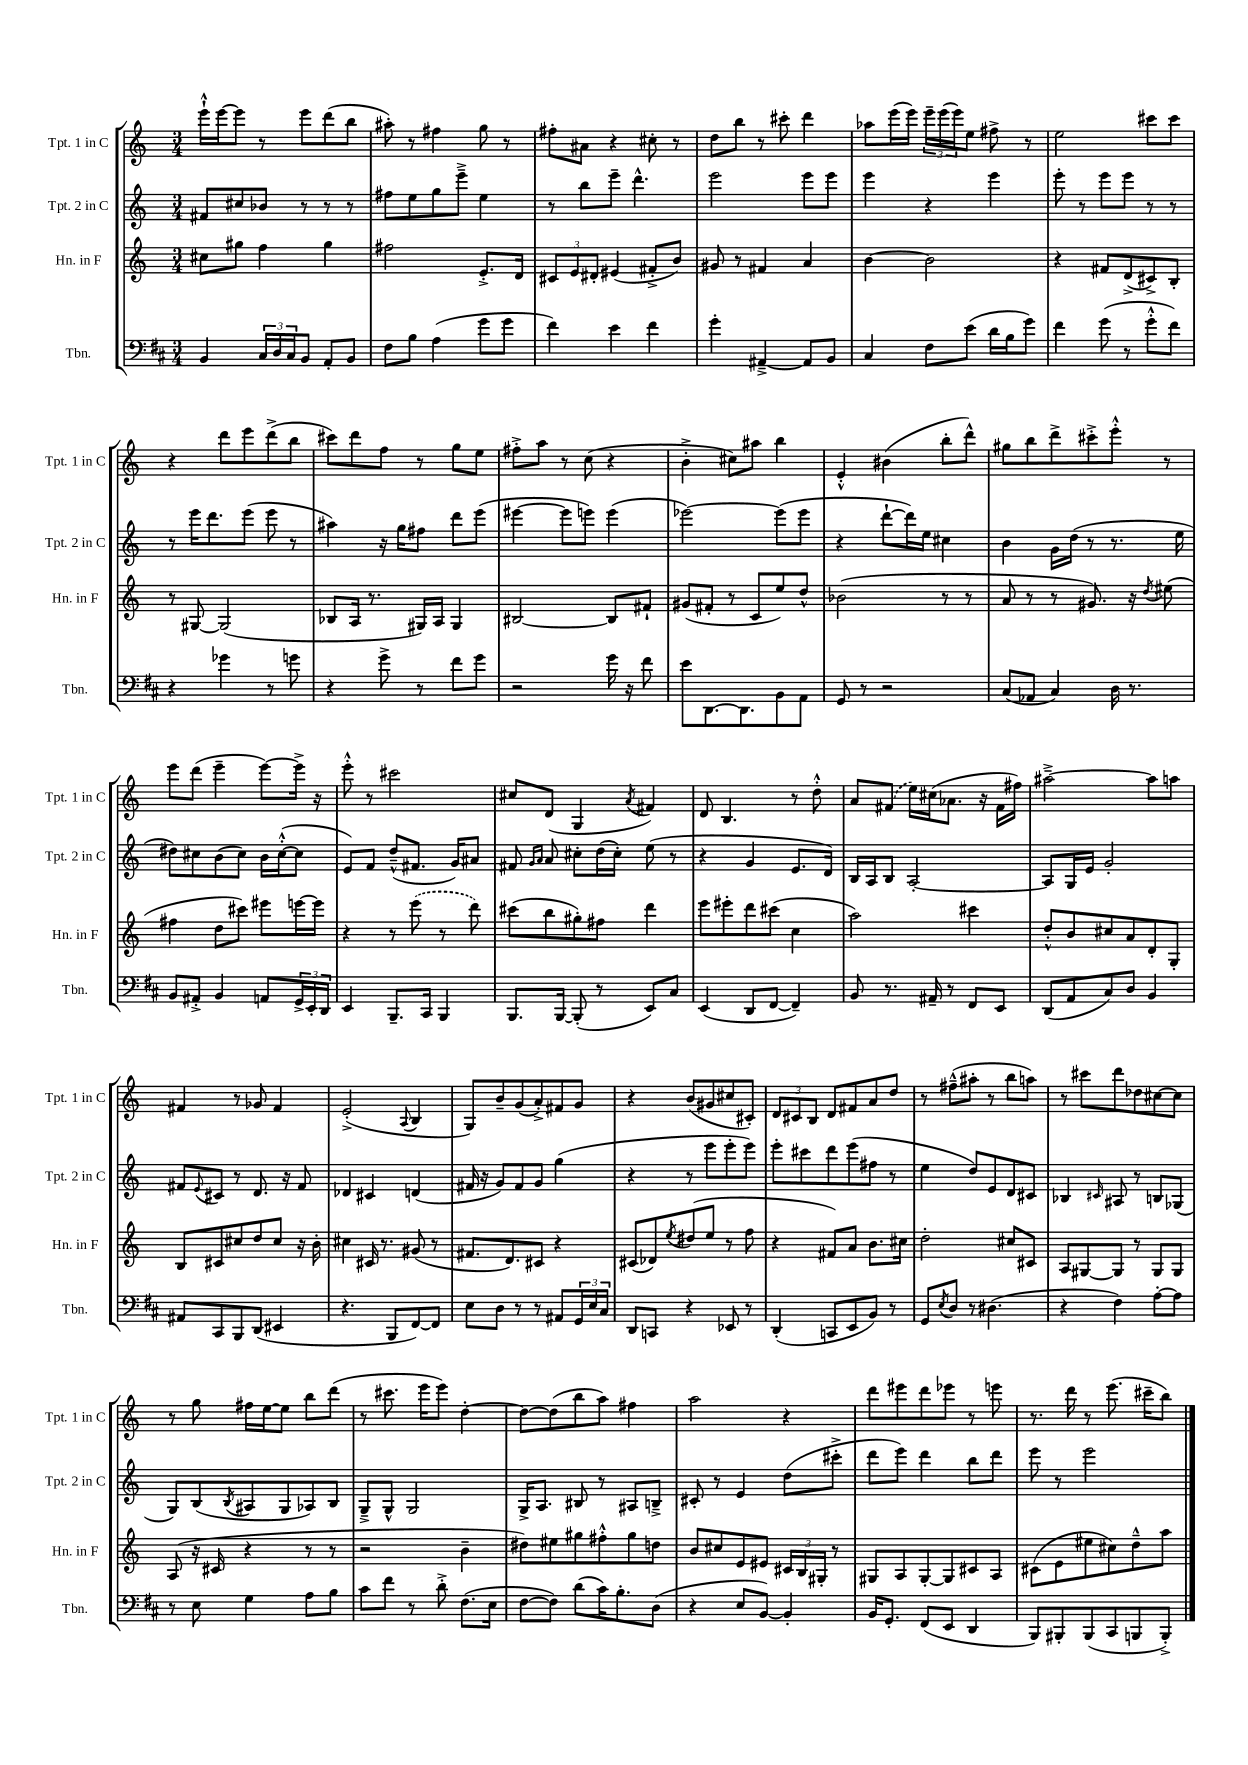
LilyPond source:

<<
\new StaffGroup <<
\new Staff = "s0" \with { instrumentName = "Tpt. 1 in C" shortInstrumentName = "Tpt. 1 in C" } {
    \clef treble \key c \major \numericTimeSignature \time 3/4
    e'''16-!-^ e'''16~ e'''8 r8 e'''8 d'''8( b''8 |
    ais''8-.) r8 fis''4 g''8 r8 |
    fis''8-. ais'8 r4 cis''8-. r8 |
    d''8 b''8 r8 cis'''8-. d'''4 |
    aes''8 e'''16( e'''16) \tuplet 3/2 { e'''16-- e'''16( e'''16) } e''8 fis''8-> r8 |
    e''2 cis'''8 cis'''8 |
    r4 d'''8 e'''8 d'''8->( b''8 |
    cis'''8) d'''8 f''8 r8 g''8 e''8 |
    fis''8-.-> a''8 r8 c''8( r4 |
    b'4-.-> cis''8) ais''8 b''4 |
    e'4-.-^ bis'4( b''8-. d'''8-^) |
    gis''8 b''8 d'''8-> cis'''8-.-> e'''8-.-^ r8 |
    e'''8 d'''8( e'''4-- e'''8~) e'''16-> r16 |
    e'''8-.-^ r8 cis'''2 |
    cis''8 d'8( g4 \acciaccatura { a'8 } fis'4) |
    d'8 b4. r8 d''8-.-^ |
    a'8 \once \slurDashed fis'8( e''16) cis''16( aes'8. r16 fis'16 fis''16) |
    ais''2~---> ais''8 a''8 |
    fis'4 r8 ges'8 fis'4 |
    e'2-.->( \appoggiatura { a8 } b4 |
    g8) b'8-- g'8( a'8-.->) fis'8 g'8 |
    r4 b'8( gis'8 cis''8 cis'8-.) |
    \tuplet 3/2 { d'8 cis'8 b8 } d'8 fis'8 a'8 d''8 |
    r8 fis''8---^( ais''8-. r8 b''8 a''8) |
    r8 cis'''8 d'''8 des''8 cis''8~ cis''8 |
    r8 g''8 fis''16 e''16~ e''8 b''8 d'''8( |
    r8 cis'''8. e'''16 e'''8) d''4~-. |
    d''8~ d''8( b''8 a''8) fis''4 |
    a''2 r4 |
    d'''8 eis'''8 d'''8 ees'''8 r8 e'''8 |
    r8. d'''16 r8 e'''8.( cis'''16-- b''8) \bar "|." |
}
\new Staff = "s1" \with { instrumentName = "Tpt. 2 in C" shortInstrumentName = "Tpt. 2 in C" } {
    \clef treble \key c \major \numericTimeSignature \time 3/4
    fis'8 cis''8 bes'8 r8 r8 r8 |
    fis''8 e''8 g''8 e'''8---> e''4 |
    r8 b''8 e'''8-- d'''4.-^ |
    e'''2 e'''8 e'''8 |
    e'''4 r4 e'''4 |
    e'''8-. r8 e'''8 e'''8 r8 r8 |
    r8 e'''16 d'''8. e'''8( e'''8 r8 |
    ais''4) r16 g''16 fis''8 d'''8 e'''8( |
    eis'''4~ eis'''8 e'''8) e'''4( |
    ees'''2~) ees'''8( ees'''8 |
    r4 d'''8~-! d'''16) e''16 cis''4 |
    b'4 g'16 d''16( r8 r8. e''16 |
    dis''8) cis''8 b'8( cis''8) b'16 cis''16~-.-^( cis''8 |
    e'8) f'8 d''8---^( fis'8. g'16) ais'8 |
    fis'8 \grace { g'16 a'16 } a'8 cis''8-. d''16( cis''16-.) e''8( r8 |
    r4 g'4 e'8. d'16) |
    b16 a16 b8 a2~-. |
    a8 g16 e'16 g'2-. |
    fis'8 \appoggiatura { e'8 } cis'8 r8 d'8. r16 fis'8 |
    des'4 cis'4 d'4( |
    fis'16 r16 g'8) fis'8 g'8 g''4( |
    r4 r8 e'''8 e'''8-. e'''8) |
    e'''8-. cis'''8 d'''8 e'''8( fis''8 r8 |
    e''4 d''8) e'8 d'8 cis'8 |
    bes4 \grace { cis'16 } ais8 r8 b8 ges8( |
    g8) b8( \acciaccatura { b8 } ais8 g8 aes8) b8 |
    g8---> g8-^ g2 |
    g16-> a8. bis8 r8 ais8 b8---> |
    cis'8-. r8 e'4 d''8( cis'''8-.-> |
    d'''8 e'''8) d'''4 b''8 d'''8 |
    e'''8 r8 e'''2 \bar "|." |
}
\new Staff = "s2" \with { instrumentName = "Hn. in F" shortInstrumentName = "Hn. in F" } {
    \clef treble \key c \major \numericTimeSignature \time 3/4
    cis''8 gis''8 f''4 gis''4 |
    fis''2 e'8.-.-> d'16 |
    \tuplet 3/2 { cis'8 e'8 dis'8-. } eis'4( fis'8-.-> b'8) |
    gis'8 r8 fis'4 a'4 |
    b'4~ b'2 |
    r4 fis'8 d'8->( cis'8->) b8-. |
    r8 gis8~ gis2( |
    bes8 a16 r8. gis16) a16 gis4 |
    bis2~ bis8 fis'8-! |
    gis'8( fis'8-. r8 c'8 e''8) d''8-^ |
    bes'2( r8 r8 |
    a'8 r8 r8 gis'8.) r16 \acciaccatura { d''8 } eis''8( |
    fis''4 d''8 cis'''8) eis'''8 e'''16~ e'''16 |
    r4 r8 \once \slurDashed e'''8( r8 d'''8) |
    cis'''8( b''8 gis''8-.) fis''8 d'''4 |
    e'''8 eis'''8-. d'''8 cis'''8( c''4 |
    a''2) cis'''4 |
    d''8-.-^ b'8 cis''8 a'8 d'8-. g8-. |
    b8 cis'8 cis''8 d''8 cis''8 r16 b'16-. |
    cis''4 cis'16 r8. gis'8( r8 |
    fis'8. d'8.) cis'8 r4 |
    cis'8( des'8) \acciaccatura { e''8 } dis''8( e''8 r8 f''8 |
    r4 fis'8) a'8 b'8. cis''16 |
    d''2-. cis''8 cis'8 |
    a8 gis8~ gis8 r8 gis8 gis8 |
    a8( r16 cis'16 r4 r8 r8 |
    r2 b'4-- |
    dis''8) eis''8 gis''8 fis''8-.-^ gis''8 d''8 |
    b'8 cis''8 e'8 eis'8 \tuplet 3/2 { cis'16 b16 gis16-. } r8 |
    gis8 a8 gis8~-. gis8 cis'8 a8 |
    cis'8( e'8 eis''8 cis''8) d''8---^ a''8 \bar "|." |
}
\new Staff = "s3" \with { instrumentName = "Tbn." shortInstrumentName = "Tbn." } {
    \clef bass \key d \major \numericTimeSignature \time 3/4
    b,4 \tuplet 3/2 { cis16 d16 cis16 } b,8 a,8-. b,8 |
    fis8 b8 a4( g'8 g'8 |
    fis'4) e'4 fis'4 |
    g'4-. ais,4~---> ais,8 b,8 |
    cis4 fis8 e'8( d'16 b16 g'8) |
    fis'4 g'8( r8 g'8-.-^ fis'8) |
    r4 ges'4 r8 g'8 |
    r4 g'8-> r8 fis'8 g'8 |
    r2 g'16 r16 fis'8 |
    e'8 d,8.~ d,8. b,8 a,8 |
    g,8 r8 r2 |
    cis8( aes,8 cis4) d16 r8. |
    b,8 ais,8-.-> b,4 a,8 \tuplet 3/2 { g,16-> e,16-. d,16 } |
    e,4 b,,8.-- cis,16 b,,4 |
    b,,8. b,,16~ b,,8-.( r8 e,8) cis8 |
    e,4( d,8 fis,8~ fis,4--) |
    b,8 r8. ais,16-- r8 fis,8 e,8 |
    d,8( a,8 cis8) d8 b,4 |
    ais,8 cis,8 b,,8 d,8( eis,4 |
    r4. b,,8 fis,8~) fis,8 |
    e8 d8 r8 r8 ais,8 \tuplet 3/2 { g,16 e16 cis16 } |
    d,8 c,8 r4 ees,8 r8 |
    d,4-.( c,8 e,8 b,8) r8 |
    g,8 \acciaccatura { e8 } d8 r8 dis4.( |
    r4 fis4) a8~-. a8 |
    r8 e8 g4 a8 b8 |
    cis'8 fis'8 r8 d'8-.-> fis8.( e16 |
    fis8~ fis8) d'8( cis'16) b8.-. d8( |
    r4 e8 b,8~) b,4-. |
    b,16 g,8.-. fis,8( e,8 d,4 |
    b,,8) bis,,8-. bis,,8( cis,8 b,,8 b,,8-.->) \bar "|." |
}
>>
>>
\layout { \context { \Score \remove "Bar_number_engraver" } }
